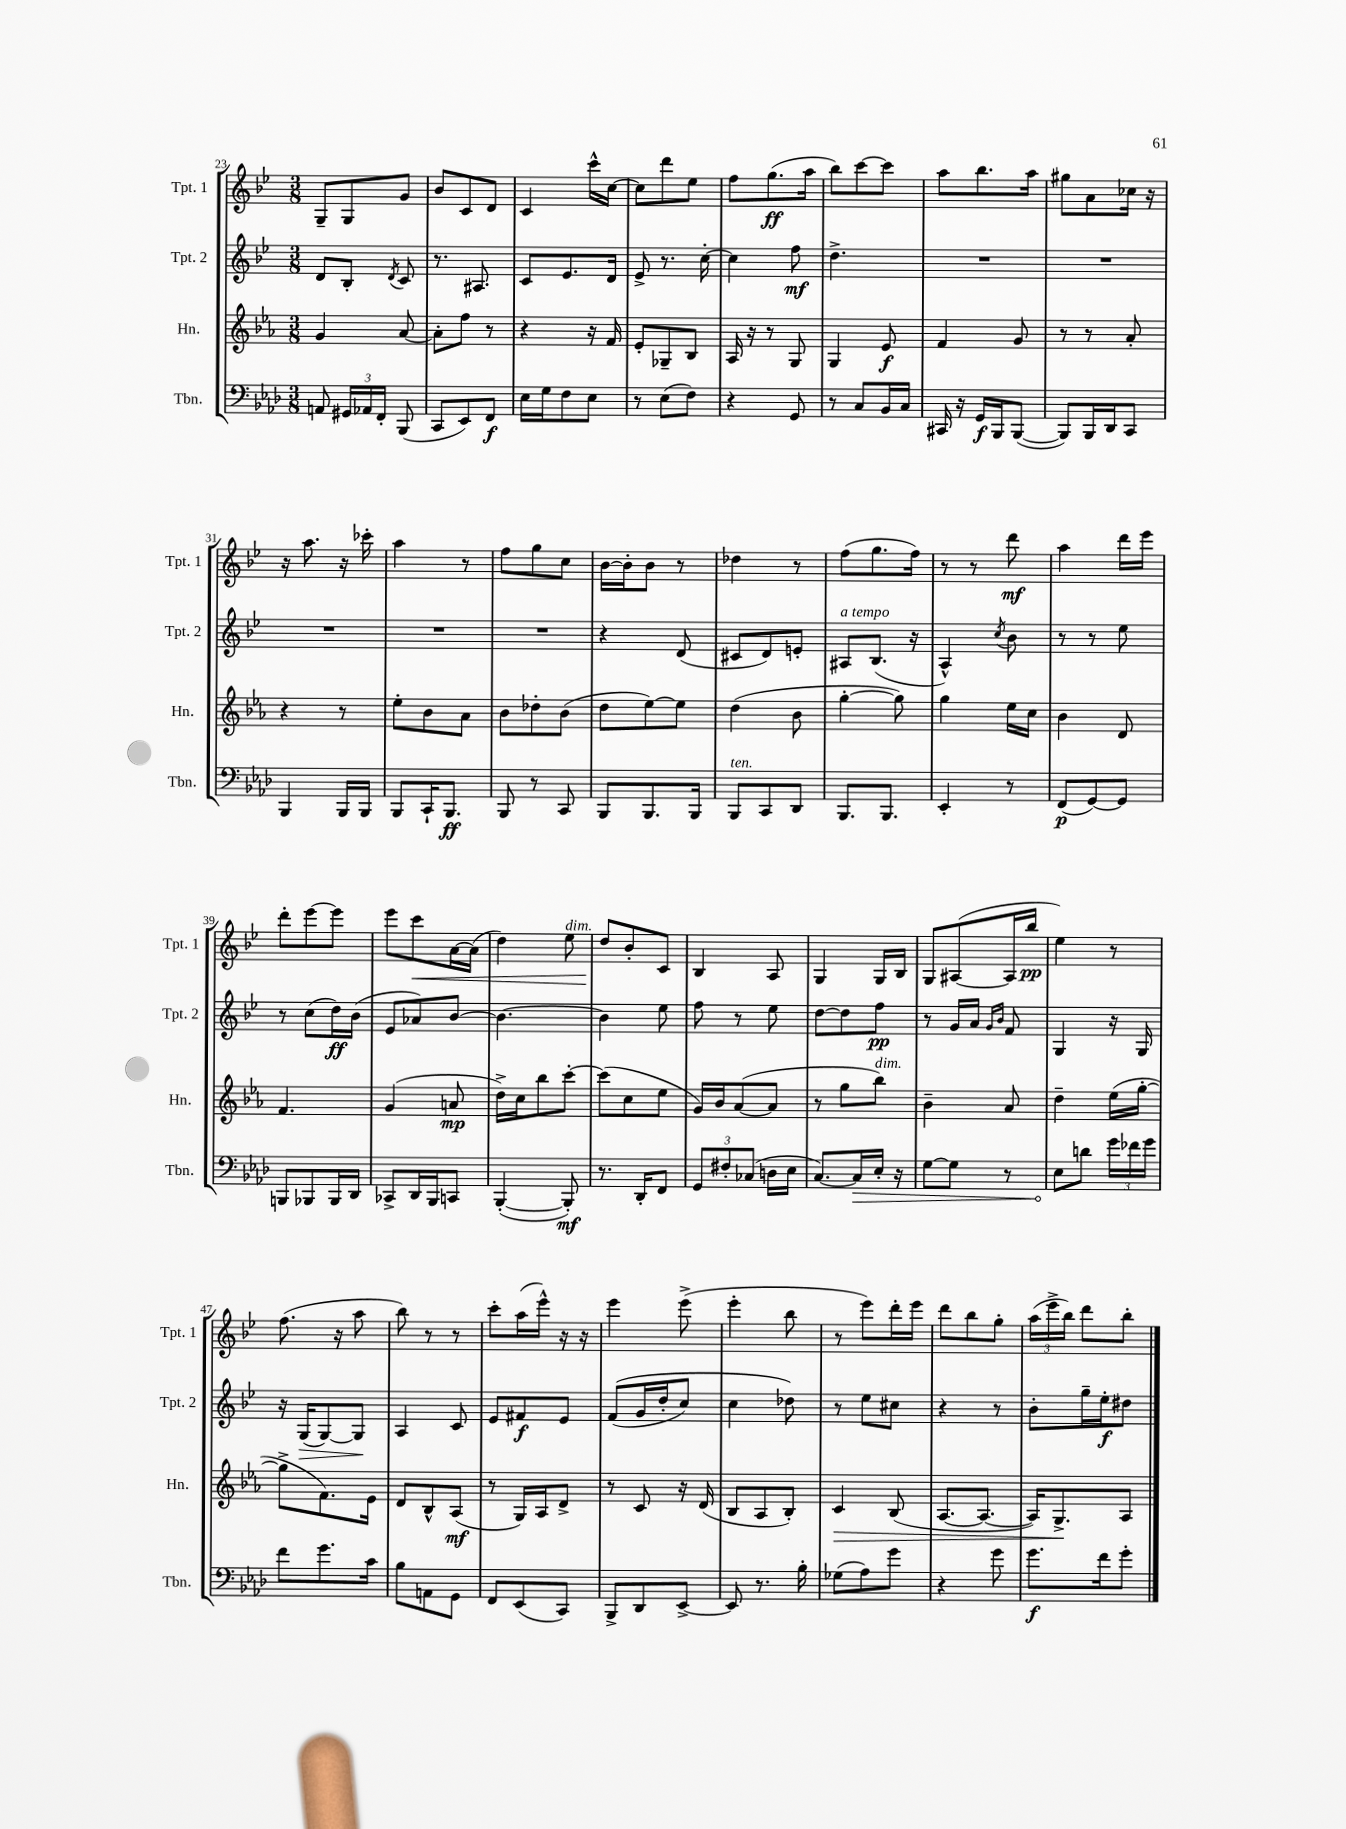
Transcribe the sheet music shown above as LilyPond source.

<<
\new StaffGroup <<
\new Staff = "s0" \with { instrumentName = "Tpt. 1" shortInstrumentName = "Tpt. 1" } {
    \clef treble \key bes \major \numericTimeSignature \time 3/8
    \autoBeamOff g8[-- g8 g'8] |
    bes'8[ c'8 d'8] |
    c'4 c'''16[-^ c''16]~ |
    c''8[ d'''8 ees''8] |
    f''8[ g''8.\ff( a''16] |
    bes''8[) c'''8~ c'''8] |
    a''8[ bes''8. a''16] |
    gis''8[ a'8 ces''16] r16 |
    r16 a''8. r16 ces'''16-. |
    a''4 r8 |
    f''8[ g''8 c''8] |
    bes'16[~ bes'16-. bes'8] r8 |
    des''4 r8 |
    f''8[( g''8. f''16]) |
    r8 r8 d'''8\mf |
    a''4 d'''16[ ees'''16] |
    d'''8[-. ees'''8~ ees'''8] |
    ees'''8[ c'''8\< a'16~ a'16]( |
    d''4) ees''8^\markup { \italic "dim." } |
    d''8[\! bes'8-. c'8] |
    bes4 a8 |
    g4 g16[ bes16] |
    g8[ ais8~( ais16 bes''16]\pp |
    ees''4) r8 |
    f''8.( r16 a''8 |
    bes''8) r8 r8 |
    c'''8[-. a''16( ees'''16]-^) r16 r16 |
    ees'''4 ees'''8->( |
    ees'''4-. bes''8 |
    r8 ees'''8[) d'''16-. ees'''16] |
    d'''8[ bes''8 g''8]-. |
    \tuplet 3/2 { a''16[( ees'''16-> bes''16]) } d'''8[ bes''8]-. \bar "|." |
}
\new Staff = "s1" \with { instrumentName = "Tpt. 2" shortInstrumentName = "Tpt. 2" } {
    \clef treble \key bes \major \numericTimeSignature \time 3/8
    \autoBeamOff d'8[ bes8]-. \acciaccatura { d'8 } c'8 |
    r8. ais8. |
    c'8[ ees'8. d'16] |
    ees'8-> r8. c''16~-. |
    c''4 f''8\mf |
    d''4.-> |
    R4. |
    R4. |
    R4. |
    R4. |
    R4. |
    r4 d'8( |
    cis'8[ d'8) e'8]-. |
    ais8[^\markup { \italic "a tempo" } bes8.]( r16 |
    a4-^) \acciaccatura { c''8 } bes'8 |
    r8 r8 ees''8 |
    r8 c''8[( d''16\ff) bes'16]( |
    ees'8[ aes'8) bes'8]~ |
    bes'4.~ |
    bes'4 ees''8 |
    f''8 r8 ees''8 |
    d''8[~ d''8 f''8]\pp |
    r8 g'16[ a'16] \grace { g'16[ bes'16] } f'8 |
    g4 r16 g16 |
    r16 g16[\>( g8~) g8]\! |
    a4 c'8 |
    ees'8[ fis'8\f ees'8] |
    f'8[(\( g'16 d''16-. c''8]) |
    c''4 des''8\) |
    r8 ees''8[ cis''8] |
    r4 r8 |
    bes'8[-. g''16-- ees''16-.\f dis''8] \bar "|." |
}
\new Staff = "s2" \with { instrumentName = "Hn." shortInstrumentName = "Hn." } {
    \clef treble \key ees \major \numericTimeSignature \time 3/8
    \autoBeamOff g'4 aes'8~ |
    aes'8[-. f''8] r8 |
    r4 r16 f'16 |
    ees'8[-. ges8-- bes8] |
    aes16 r16 r8 g8 |
    g4 ees'8\f |
    f'4 g'8 |
    r8 r8 aes'8-. |
    r4 r8 |
    ees''8[-. bes'8 aes'8] |
    bes'8[ des''8-. bes'8]( |
    d''8[ ees''8~) ees''8] |
    d''4( bes'8 |
    g''4~-. g''8) |
    g''4 ees''16[ c''16] |
    bes'4 d'8 |
    f'4. |
    g'4( a'8\mp |
    d''16[->) c''16 bes''8 c'''8]~-. |
    c'''8[( c''8 ees''8] |
    g'16[) bes'16 aes'8~( aes'8] |
    r8 g''8[ bes''8]^\markup { \italic "dim." }) |
    bes'4-- aes'8 |
    d''4-- ees''16[( g''16]~-. |
    g''8[-> f'8.) ees'16] |
    d'8[ bes8-^ aes8]\mf( |
    r8 g16[) aes16 d'8]-> |
    r8 c'8 r16 d'16( |
    bes8[ aes8 bes8]-.) |
    c'4\> bes8( |
    aes8.[~ aes8.]~ |
    aes16[) g8.->\! aes8] \bar "|." |
}
\new Staff = "s3" \with { instrumentName = "Tbn." shortInstrumentName = "Tbn." } {
    \clef bass \key aes \major \numericTimeSignature \time 3/8
    \autoBeamOff a,8 \tuplet 3/2 { gis,16[ aes,16 f,16]-. } bes,,8( |
    c,8[ ees,8) f,8]\f |
    ees16[ g16 f8 ees8] |
    r8 ees8[( f8]) |
    r4 g,8 |
    r8 c8[ bes,16 c16] |
    cis,16 r16 g,16[\f bes,,16 bes,,8]~( |
    bes,,8[) bes,,16 des,16 c,8] |
    bes,,4 bes,,16[ bes,,16] |
    bes,,8[ c,16-! bes,,8.]\ff |
    bes,,8 r8 c,8 |
    bes,,8[ bes,,8. bes,,16] |
    bes,,8[^\markup { \italic "ten." } c,8 des,8] |
    bes,,8.[ bes,,8.] |
    ees,4-. r8 |
    f,8[\p( g,8~) g,8] |
    b,,8[ bes,,8 bes,,16 des,16] |
    ces,8[-> des,16 bes,,16 c,8] |
    bes,,4~-.( bes,,8-.\mf) |
    r8. des,16[-. f,8] |
    \tuplet 3/2 { g,8[ fis8-. ces8]( } d16[ ees16] |
    c8.[~) \once \override Hairpin.circled-tip = ##t c16\> ees16]-. r16 |
    g8[~ g8] r8 |
    ees8[\! d'8] \tuplet 3/2 { g'16[ fes'16 g'16] } |
    f'8[ g'8. c'16] |
    bes8[ a,8 g,8] |
    f,8[ ees,8( c,8]) |
    bes,,8[-> des,8 ees,8]~-> |
    ees,8 r8. bes16-. |
    ges8[( aes8) g'8] |
    r4 g'8 |
    g'8.[\f f'16 g'8]-. \bar "|." |
}
>>
>>
\layout { \context { \Score currentBarNumber = #23 } }
